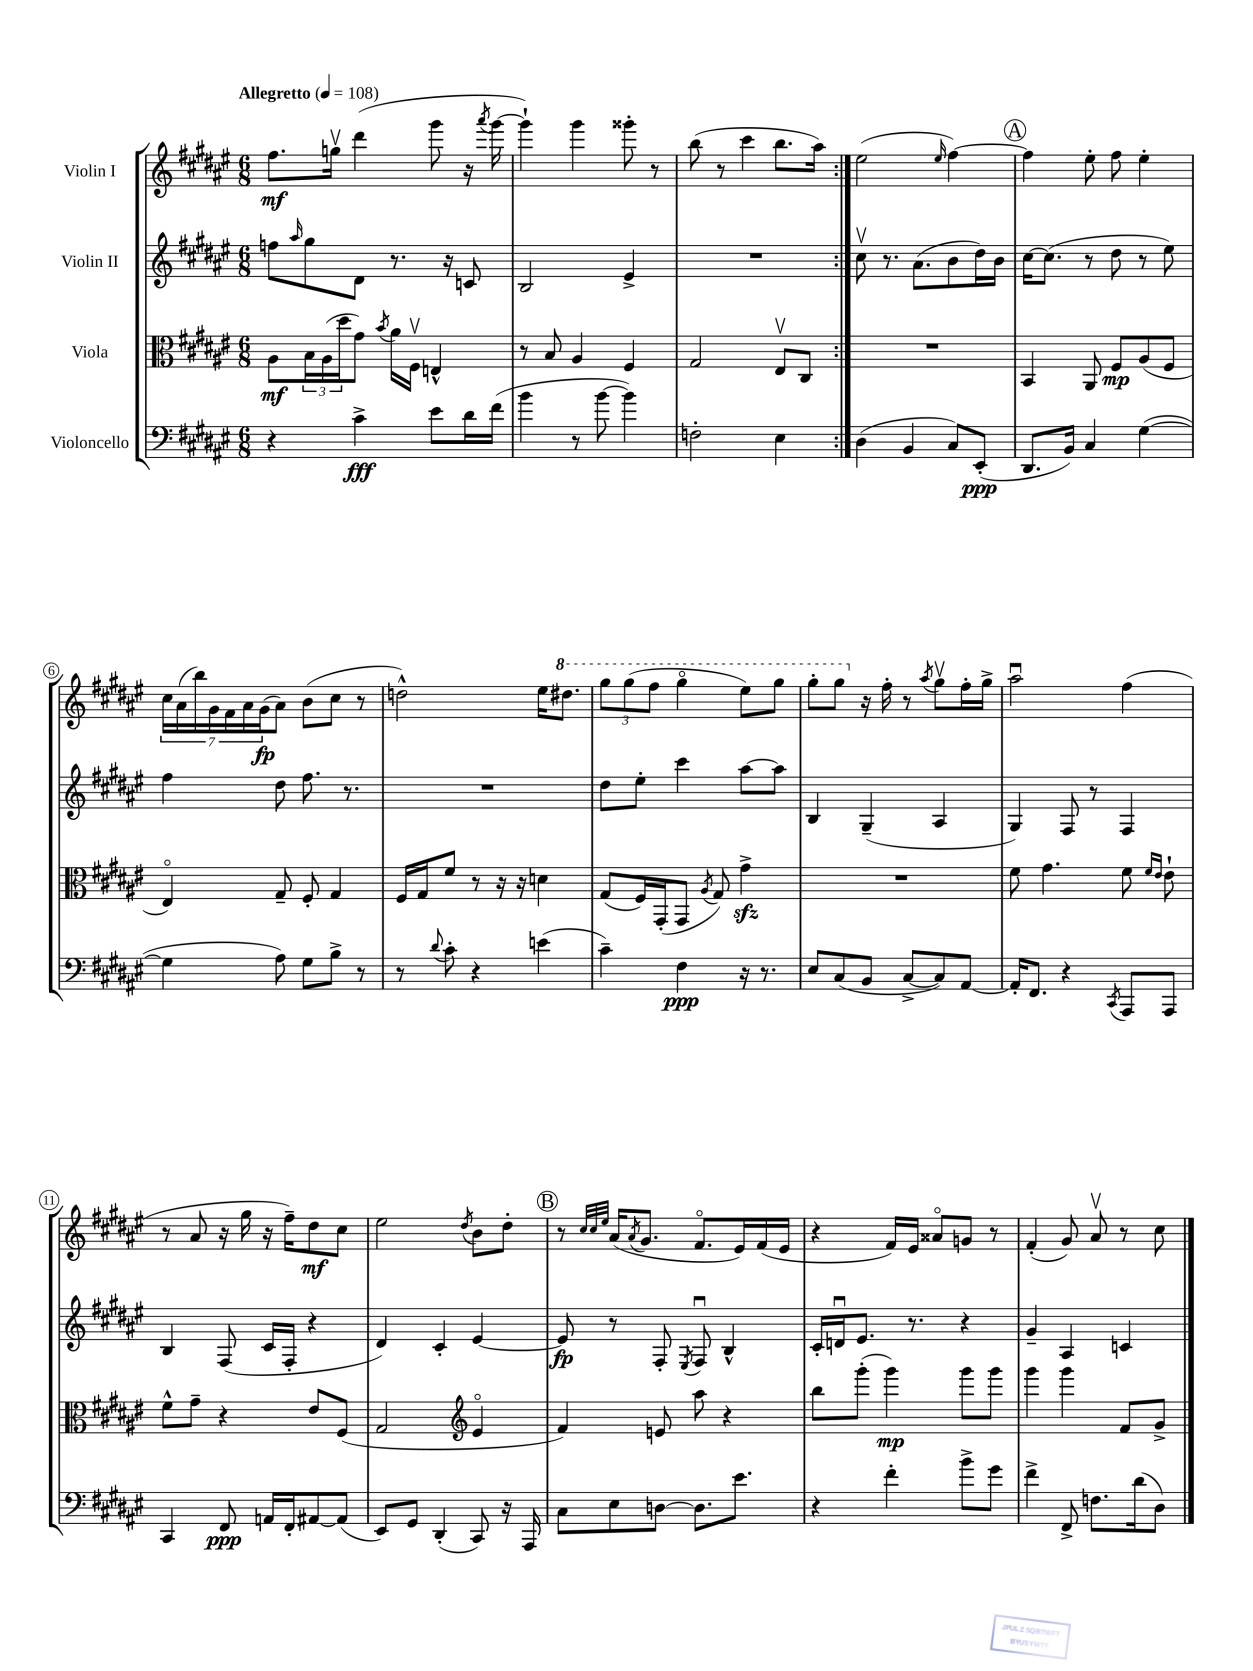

**kern	**dynam	**kern	**dynam	**kern	**dynam	**kern	**dynam
*part4	*part4	*part3	*part3	*part2	*part2	*part1	*part1
*staff4	*staff4	*staff3	*staff3	*staff2	*staff2	*staff1	*staff1
*I"Violoncello	*	*I"Viola	*	*I"Violin II	*	*I"Violin I	*
*clefF4	*	*clefC3	*	*clefG2	*	*clefG2	*
*k[f#c#g#d#a#e#]	*	*k[f#c#g#d#a#e#]	*	*k[f#c#g#d#a#e#]	*	*k[f#c#g#d#a#e#]	*
*M6/8	*	*M6/8	*	*M6/8	*	*M6/8	*
*MM108	*	*MM108	*	*MM108	*	*MM108	*
=1	=1	=1	=1	=1	=1	=1	=1
!	!	!	!	!	!	!LO:TX:a:B:t=Allegretto	!
4r	.	8A#\L	mf	8ffn\L	.	8.ff#\L	mf
.	.	.	.	16qqaa#/	.	.	.
.	.	24B\L	.	8gg#\	.	.	.
.	.	(24A#\	.	.	.	.	.
.	.	.	.	.	.	16ggnv\Jk	.
.	.	24dd#\J	.	.	.	.	.
4c#^\	fff	8g#\J)	.	8d#\J	.	(4ddd#\	.
.	.	8qb/	.	.	.	.	.
.	.	16a#\LL	.	8.r	.	.	.
.	.	16F#v\JJ	.	.	.	.	.
8e#\L	.	4En^^/	.	.	.	8ggg#\	.
.	.	.	.	16r	.	.	.
16d#\L	.	.	.	8cn/	.	16r	.
.	.	.	.	.	.	8qaaa#/	.
(16f#\JJ	.	.	.	.	.	[16ggg#\	.
=2	=2	=2	=2	=2	=2	=2	=2
4b\	.	8r	.	2B/	.	4ggg#`\])	.
.	.	8B/	.	.	.	.	.
8r	.	4A#/	.	.	.	4ggg#\	.
[8b\	.	.	.	.	.	.	.
4b\])	.	4F#/	.	4e#^/	.	8ggg##X'\	.
.	.	.	.	.	.	8r	.
=3	=3	=3	=3	=3	=3	=3	=3
2Fn'\	.	2G#/	.	2.r	.	(8bb\	.
.	.	.	.	.	.	8r	.
.	.	.	.	.	.	4ccc#\	.
4E#\	.	8E#v/L	.	.	.	8.bb\L	.
.	.	8C#/J	.	.	.	.	.
.	.	.	.	.	.	16aa#\Jk)	.
=4:|!	=4:|!	=4:|!	=4:|!	=4:|!	=4:|!	=4:|!	=4:|!
(4D#\	.	2.r	.	8cc#v\	.	(2ee#\	.
.	.	.	.	8.r	.	.	.
4BB/	.	.	.	.	.	.	.
.	.	.	.	(8.a#\L	.	.	.
.	.	.	.	.	.	16qqee#/	.
8C#/L)	.	.	.	8b\	.	[4ff#\)	.
(8EE#'/J	ppp	.	.	16dd#\L)	.	.	.
.	.	.	.	16b\JJ	.	.	.
!!LO:REH:place=s1:t=A
=5	=5	=5	=5	=5	=5	=5	=5
8.DD#/L	.	4BB/	.	[16cc#\KL	.	4ff#\]	.
.	.	.	.	(8.cc#\J]	.	.	.
16BB/Jk)	.	.	.	.	.	.	.
4C#/	.	8AA#/	.	8r	.	8ee#'\	.
.	.	8F#/L	mp	8dd#\	.	8ff#\	.
([4G#\	.	(8A#/	.	8r	.	4ee#'\	.
.	.	8F#/J	.	8ee#\)	.	.	.
!!LO:LB:g=z
=6	=6	=6	=6	=6	=6	=6	=6
4G#\]	.	4E#/)	.	4ff#\	.	28cc#\LL	.
.	.	.	.	.	.	(28a#\	.
.	.	.	.	.	.	28bb\)	.
.	.	.	.	.	.	28g#\	.
.	.	.	.	.	.	28f#\	.
.	.	.	.	.	.	28a#\	.
.	.	.	.	.	.	(28g#\J	fp
8A#\)	.	8G#~/	.	8dd#\	.	8a#\J)	.
8G#\L	.	8F#'/	.	8.ff#\	.	(8b\L	.
8B^\J	.	4G#/	.	.	.	8cc#\J	.
.	.	.	.	8.r	.	.	.
8r	.	.	.	.	.	8r	.
=7	=7	=7	=7	=7	=7	=7	=7
8r	.	16F#/LL	.	2.r	.	2ddn^^\)	.
.	.	16G#/J	.	.	.	.	.
8qqd#/	.	.	.	.	.	.	.
8c#'\	.	8f#/J	.	.	.	.	.
4r	.	8r	.	.	.	.	.
.	.	16r	.	.	.	.	.
.	.	16r	.	.	.	.	.
(4en\	.	4dn\	.	.	.	16ee#\KL	.
*	*	*	*	*	*	*8va	*
.	.	.	.	.	.	8.ddd#X\J	.
=8	=8	=8	=8	=8	=8	=8	=8
4c#~\)	.	(8G#/L	.	8dd#\L	.	12ggg#\L	.
.	.	.	.	.	.	(12ggg#\	.
.	.	16F#/L)	.	8ee#'\J	.	.	.
.	.	.	.	.	.	12fff#\J	.
.	.	(16GG#'/J	.	.	.	.	.
4F#\	ppp	8GG#/J	.	4ccc#\	.	4ggg#\	.
.	.	8qA#/	.	.	.	.	.
.	.	8G#/)	.	.	.	.	.
16r	.	4g#zz^\	.	[8aa#\L	.	8eee#\L)	.
8.r	.	.	.	.	.	.	.
.	.	.	.	8aa#\J]	.	8ggg#\J	.
=9	=9	=9	=9	=9	=9	=9	=9
8E#/L	.	2.r	.	4B/	.	8ggg#'\L	.
(8C#/	.	.	.	.	.	8ggg#\J	.
*	*	*	*	*	*	*X8va	*
8BB/J	.	.	.	(4G#~/	.	16r	.
.	.	.	.	.	.	16ff#'\	.
[8C#^/L	.	.	.	.	.	8r	.
.	.	.	.	.	.	8qaa#/	.
8C#/])	.	.	.	4A#/	.	8gg#v\L	.
[8AA#/J	.	.	.	.	.	16ff#'\L	.
.	.	.	.	.	.	16gg#^\JJ	.
=10	=10	=10	=10	=10	=10	=10	=10
16AA#'/KL]	.	8f#\	.	4G#/)	.	2aa#u\	.
8.FF#/J	.	.	.	.	.	.	.
.	.	4.g#\	.	.	.	.	.
4r	.	.	.	8F#/	.	.	.
.	.	.	.	8r	.	.	.
8qCC#/	.	.	.	.	.	.	.
8AAA#/L	.	8f#\	.	4F#/	.	(4ff#\	.
.	.	16qqf#/LL	.	.	.	.	.
.	.	16qqe#/JJ	.	.	.	.	.
8AAA#/J	.	8e#`\	.	.	.	.	.
!!LO:LB:g=z
=11	=11	=11	=11	=11	=11	=11	=11
4CC#/	.	8f#^^\L	.	4B/	.	8r	.
.	.	8g#~\J	.	.	.	8a#/	.
8FF#/	ppp	4r	.	(8F#/	.	16r	.
.	.	.	.	.	.	16gg#\	.
16AAn/LL	.	.	.	16c#/LL	.	16r	.
16FF#'/J	.	.	.	16F#'/JJ	.	16ff#~\KL)	.
[8AA#X/	.	8e#/L	.	4r	.	8dd#\	mf
(8AA#/J]	.	(8F#/J	.	.	.	8cc#\J	.
=12	=12	=12	=12	=12	=12	=12	=12
8EE#/L)	.	2G#/	.	4d#/)	.	2ee#\	.
8GG#/J	.	.	.	.	.	.	.
(4DD#'/	.	.	.	4c#'/	.	.	.
*	*	*clefG2	*	*	*	*	*
.	.	.	.	.	.	8qdd#/	.
8CC#/)	.	4e#/	.	[4e#/	.	8b\L	.
16r	.	.	.	.	.	8dd#'\J	.
16AAA#/	.	.	.	.	.	.	.
!!LO:REH:place=s1:t=B
=13	=13	=13	=13	=13	=13	=13	=13
8C#\L	.	4f#/)	.	8e#/]	fp	8r	.
.	.	.	.	.	.	32qqcc#/LLL	.
.	.	.	.	.	.	32qqcc#/	.
.	.	.	.	.	.	32qqee#/JJJ	.
8E#\	.	.	.	8r	.	(16a#/KL	.
.	.	.	.	.	.	8qa#/	.
.	.	.	.	.	.	8.g#/J	.
[8Dn\J	.	8en/	.	8F#'/	.	.	.
.	.	.	.	8qE#/	.	.	.
8.D\L]	.	8aa#\	.	8F#u/	.	8.f#/L	.
.	.	4r	.	4B^^/	.	.	.
8.e#\J	.	.	.	.	.	16e#/L)	.
.	.	.	.	.	.	(16f#/	.
.	.	.	.	.	.	16e#/JJ	.
=14	=14	=14	=14	=14	=14	=14	=14
4r	.	8bb\L	.	16c#'/LL	.	4r	.
.	.	.	.	16dnu/J	.	.	.
.	.	(8ggg#'\J	.	8.e#/J	.	.	.
4f#'\	.	4ggg#\)	mp	.	.	16f#/LL)	.
.	.	.	.	8.r	.	16e#/JJ	.
.	.	.	.	.	.	8a##X/L	.
8b^\L	.	8ggg#\L	.	4r	.	8gn/J	.
8g#\J	.	8ggg#\J	.	.	.	8r	.
=15	=15	=15	=15	=15	=15	=15	=15
4f#^\	.	4ggg#\	.	4g#~/	.	(4f#'/	.
8FF#^/	.	4ggg#\	.	4A#/	.	8g#/)	.
8.Fn\L	.	.	.	.	.	8a#v/	.
.	.	8f#/L	.	4cn/	.	8r	.
(16d#\k	.	.	.	.	.	.	.
8D#\J)	.	8g#^/J	.	.	.	8cc#\	.
==	==	==	==	==	==	==	==
*-	*-	*-	*-	*-	*-	*-	*-
